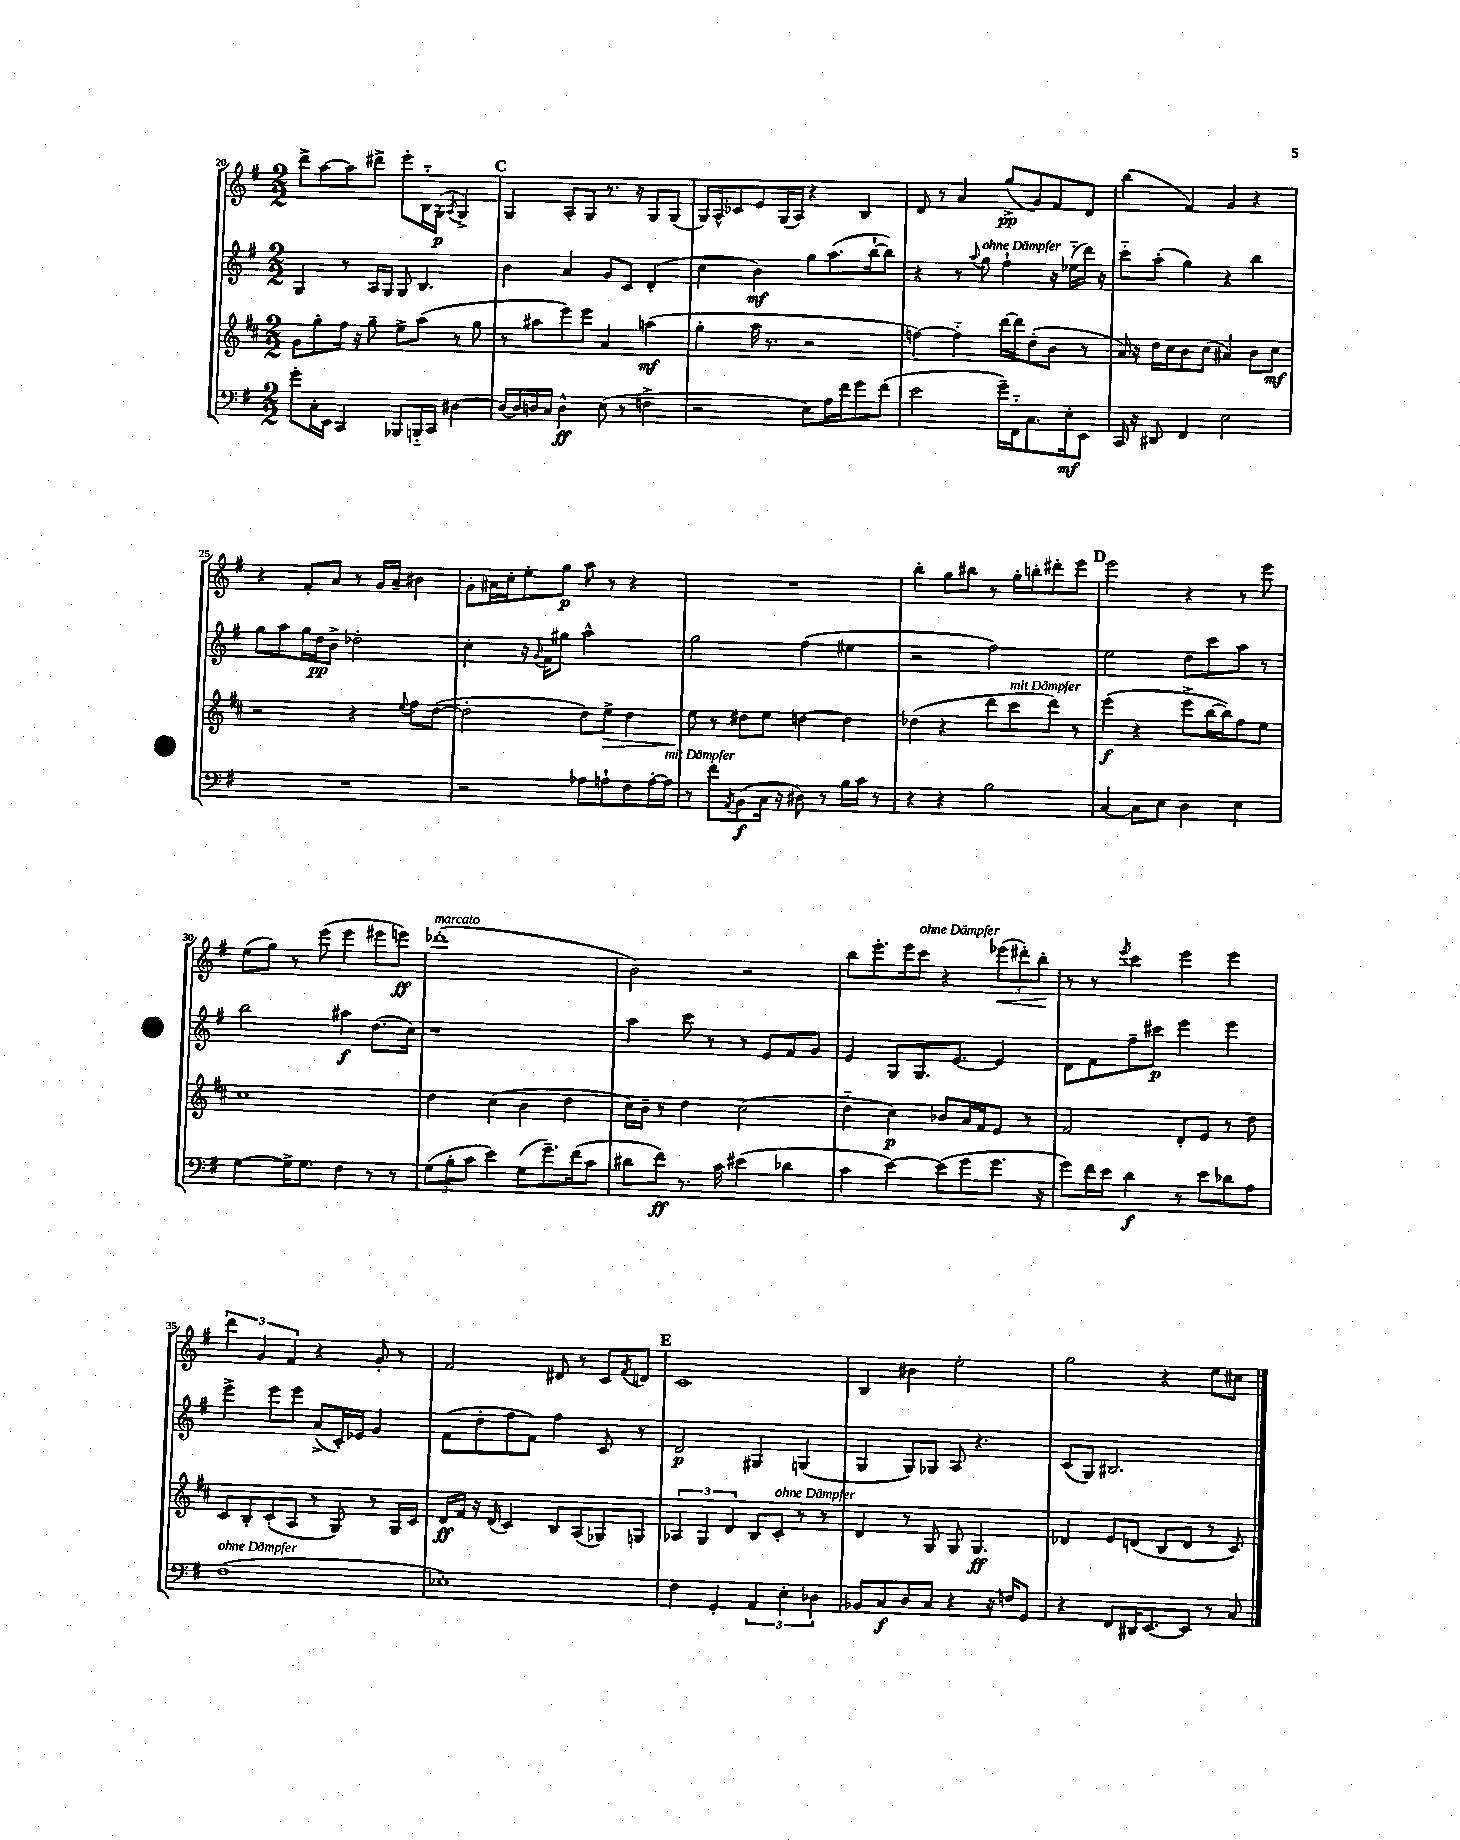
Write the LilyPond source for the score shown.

<<
\new StaffGroup <<
\new Staff = "s0" {
    \clef treble \key g \major \numericTimeSignature \time 2/2
    d'''8-> a''8~ a''8 dis'''8-> e'''8-. b16-_ g16-.\p( \acciaccatura { a8 } g4->) |
    \mark \markup { \bold "C" } g4 a8-. g8 r8. r16 g8 g8( |
    g16) a16-^ ces'8 e'8 g16( a16) r4 b4 |
    d'8 r8 a'4 g''8->\pp( g'8) fis'8 d'8 |
    b''4( fis'4) g'4 r4 |
    r4 fis'8-. a'8 r8 g'16 a'16-- bis'4 |
    g'8-. ais'16 c''16-. e''8-. g''8\p a''8 r8 r4 |
    R1 |
    b''4-. g''8 bis''8 r8 g''16-. b''16-. dis'''8-. e'''8 |
    \mark \markup { \bold "D" } e'''2 r4 r8 e'''8 |
    e''8( g''8) r8 e'''8( e'''4 eis'''8 e'''8\ff) |
    des'''1-.^\markup { \italic "marcato" }( |
    b'2) r2 |
    b''8 e'''8.-. e'''16 c'''8^\markup { \italic "ohne Dämpfer" } r4 \tuplet 3/2 { ees'''8\<( dis'''8-.) b''8-.\! } |
    r8 r8 \acciaccatura { e'''8 } c'''4 e'''4 e'''4 |
    \tuplet 3/2 { d'''4 g'4 fis'4 } r4 g'8-. r8 |
    fis'2 dis'8 r8 c'8 \acciaccatura { fis'8 } d'8 |
    \mark \markup { \bold "E" } c'1 |
    b4 bis'4 e''2-. |
    g''2 r4 e''8 cis''8 \bar "|." |
}
\new Staff = "s1" {
    \clef treble \key g \major \numericTimeSignature \time 2/2
    g4 r8 a16 g16 g8 b4. |
    \mark \markup { \bold "C" } b'4 a'4 g'8 c'8 d'4-.( |
    c''4 b'4\mf) g''8 a''8.( b''16~-! b''8) |
    r4 r8 \appoggiatura { a''8 } g''8^\markup { \italic "ohne Dämpfer" } fis''4-! r16 ees''16-_( d'''16) r16 |
    c'''8-_ a''8-.( g''4) r4 b''4 |
    g''8 a''8 g''16 d''16\pp b'8-> des''2-. |
    c''4-. r16 \appoggiatura { g'8 } fis'16 gis''8 a''2-^ |
    g''2 fis''4( eis''4 |
    r2 fis''2) |
    \mark \markup { \bold "D" } e''2 d''8 c'''8 a''8 r8 |
    b''2 ais''4\f d''8.( c''16) |
    r1 |
    a''4 c'''8 r8 r8 e'8 fis'8 g'8 |
    e'4 g8 g8. e'8.~ e'4 |
    d'8 fis'8 fis''8-- cis'''8\p e'''4 e'''4 |
    e'''4-> e'''8 e'''8 a'8->( c'16-.) ees'16 g'4 |
    fis'8( d''8-. fis''8 fis'8) fis''4 c'8 r8 |
    \mark \markup { \bold "E" } d'2\p gis4 g4( |
    g4 g8) ges8 a8 r4. |
    c'8( g8) bis2. \bar "|." |
}
\new Staff = "s2" {
    \clef treble \key d \major \numericTimeSignature \time 2/2
    g'8 g''8-. fis''16 r16 g''8-- e''8-> a''8( r8 g''8 |
    \mark \markup { \bold "C" } r8 ais''8 e'''8) e'''8 a'4 a''4\mf( |
    g''4-. a''16 r8. r2 |
    f''4~) f''4-_ d'''16~ d'''16 d''8-.( b'8 r8 |
    a'16) r16 d''16 cis''16 b'8 cis''8( ais'4) b'8 cis''8\mf |
    r2 r4 \appoggiatura { e''8 } fis''8 d''8~( |
    d''2-. d''8) e''8->\> d''4 |
    e''8\! r8 dis''8 e''8 d''4~ d''4 |
    des''4( r4 d'''8 cis'''8^\markup { \italic "mit Dämpfer" } d'''8) r8 |
    \mark \markup { \bold "D" } e'''4\f( r4 e'''8-> b''16~ b''16) fis''8 e''8 |
    cis''1 |
    d''4 cis''4( b'4 d''4 |
    cis''16) b'16-- r8 d''4 cis''2( |
    d''4-_ cis''4\p) bes'8 a'16 fis'16 e'8 r8 |
    fis'2 d'8-. e'8 r8 d''8 |
    cis'8 b8-. cis'8-.( a8 r8 g8) r8 g16 cis'16 |
    d'16\ff fis'16 r16 d'16( cis'4) b8 a8( ges8) g8 |
    \mark \markup { \bold "E" } \tuplet 3/2 { aes4 g4 d'4 } b8 cis'8-.^\markup { \italic "ohne Dämpfer" } r8 r8 |
    d'4 r8 g8 g8 g4.\ff |
    des'4 e'8 d'8( b8 d'8 r8 cis'8) \bar "|." |
}
\new Staff = "s3" {
    \clef bass \key g \major \numericTimeSignature \time 2/2
    g'8-. c16-. e,16 c,4 bes,,8 b,,16-_ c,16 dis4~ |
    \mark \markup { \bold "C" } dis16~ dis16 d16 c16 d4-^\ff e8( r8 f4-> |
    r2 e8) a16 fis'16 g'8 fis'8( |
    e'2 g'16--) fis,16-_ c8. e16-.\mf e,8 |
    c,16 r16 dis,8 fis,4 e2 |
    R1 |
    r2 aes8 a8-! fis8 a16~-. a16^\markup { \italic "mit Dämpfer" } |
    r8 fis'8 \acciaccatura { a,8 } b,8\f( c16 r16 dis8) r8 b16 c'16 r8 |
    r4 r4 b2 |
    \mark \markup { \bold "D" } c4~ c8 e8 d4 e4 |
    g4~ g16-> g8. fis4 r8 r8 |
    \tuplet 3/2 { g8( b8-. c'8 } e'4) g8( g'8.--) fis'16( c'8 |
    dis'8 fis'8\ff) r8. c'16 eis'4( des'4 |
    c'4 e'4~) e'8( g'8 g'8. r16 |
    g'8) fis'16 e'16 d'4\f r8 e'8 des'8 a8 |
    fis1^\markup { \italic "ohne Dämpfer" }( |
    ees1-.) |
    \mark \markup { \bold "E" } fis4 g,4-. \tuplet 3/2 { a,4 e4-. des4 } |
    bes,8 c8\f d8 c8 r4 r16 f16 g,8 |
    r4 fis,8 dis,16 e,8.~ e,8 r8 c8 \bar "|." |
}
>>
>>
\layout { \context { \Score currentBarNumber = #20 } }
